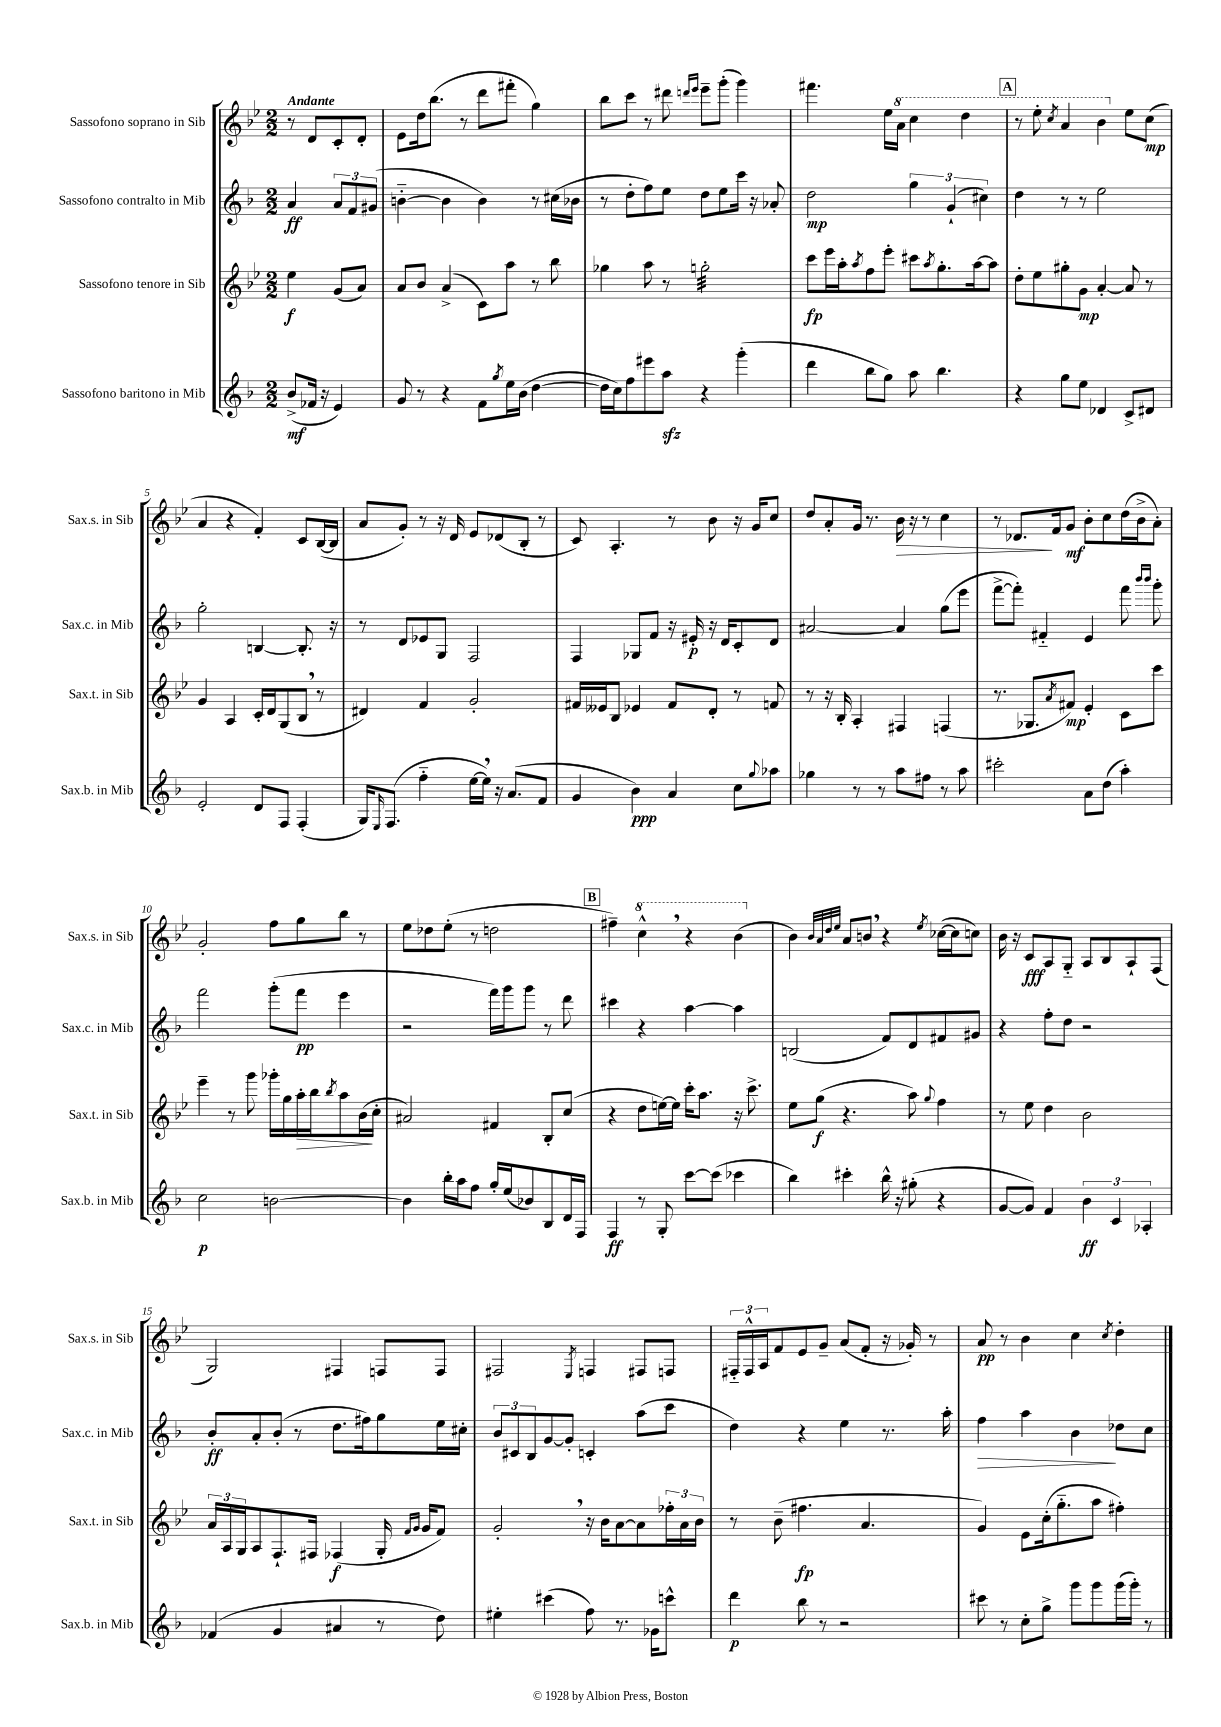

**kern	**kern	**kern	**kern
*staff4	*staff3	*staff2	*staff1
*clefG2	*clefG2	*clefG2	*clefG2
*k[b-]	*k[b-e-]	*k[b-]	*k[b-e-]
*M2/2	*M2/2	*M2/2	*M2/2
(8b-^/L	4ee-\	4a/	8r
16f-/Jk	.	.	8d/L
16r	.	.	.
4e/)	(8g/L	12a/L	8c'/
.	.	12f/	.
.	8a/J)	.	8d'/J
.	.	(12g#/J	.
=	=	=	=
8g/	8a/L	[4b'~\	8e-\L
8r	8b-/J	.	16dd\k
.	.	.	(8.bb-\J
4r	(4a^/	4b\]	.
.	.	.	8r
8f\L	8c\L)	4b\)	8ddd\L
8qgg/	.	.	.
16ee\L	8aa\J	.	8fff#'\J
(16b-\JJ	.	.	.
[4dd\	8r	8r	4gg\)
.	8bb-\	(16cc#\LL	.
.	.	16b-\JJ	.
=	=	=	=
16dd\]LL	4gg-\	8r	8bb-\L
16cc\J)	.	.	.
8ff\	.	8dd'\L	8ccc\J
8eee#\	8aa\	8ff\)	8r
8aa\J	8r	8ee\J	8ddd#\
.	.	.	16qqddd/LL
.	.	.	16qqeee-/JJ
4r	2gg'\	8dd\L	8eee-~\L
.	.	8ee\	(8ggg'\J
(4ggg'\	.	16ccc\Jk	4ggg\)
.	.	16r	.
.	.	8a-'/	.
=	=	=	=
4ddd\	8ccc\L	2dd\	4.fff#\
.	16eee-\L	.	.
.	16aa'\J	.	.
.	8qaa/	.	.
8bb-\L	8ff\	.	.
8gg\J)	8eee-'\J	.	16ee-\LL
.	.	.	16aa\JJ
8aa\	8ccc#\L	6gg\	4ccc\
.	8qaa/	.	.
4.bb-\	8.gg'\	.	.
.	.	(6g`/	.
.	.	.	4ddd\
.	[16aa\k	.	.
.	.	6cc#\)	.
.	8aa\]J	.	.
=	=	=	=
4r	8dd'\L	4dd\	8r
.	8ee-\	.	8eee-'\
.	.	.	8qccc/
8gg\L	8gg#'\	8r	4aa/
8ee\J	8g\J	8r	.
4d-/	[4a'/	2ee\	4bb-\
8c^/L	8a/]	.	8ee-\L
8d#/J	8r	.	(8cc\J
=	=	=	=
2e'/	4g/	2gg'\	4a/
.	4A/	.	4r
8d/L	16c'/LL	[4B/	4f'/)
.	16d/J	.	.
8F/J	(8G/	.	.
(4F'/	8B-/J	8.B'/]	8c/L
.	8r	.	([16B-/L
.	.	16r	16B-/]JJ
=	=	=	=
16G/LK)	4d#/)	8r	8a/L
16qqE/	.	.	.
(8.F/J	.	.	.
.	.	8d/L	8g'/J)
4ff'~\	4f/	8e-/	8r
.	.	8G/J	16r
.	.	.	16d/
[16ee\LL	2g'/	2F/	8e-/L
16ee\]JJ)	.	.	.
16r	.	.	(8d-/
(8.a/L	.	.	.
.	.	.	8B-'/J
8f/J	.	.	8r
=	=	=	=
4g/	16f#/LL	4F/	8c/)
.	16e--/J	.	.
.	8B-/J	.	4.A'/
4b-\)	4e-/	8G-/L	.
.	.	8f/J	.
4a/	8f#/L	16r	8r
.	.	16e#'/	.
.	8d'/J	16r	8b-\
.	.	16d/LK	.
8cc\L	8r	8c'/	16r
.	.	.	16g/LK
8qqgg/	.	.	.
8aa-\J	8f/	8d/J	8cc/J
=	=	=	=
4gg-\	8r	[2a#/	8dd/L
.	16r	.	8a'/
.	16B-'/	.	.
8r	4A'/	.	16g/Jk
.	.	.	8.r
8r	.	.	.
8aa\L	4F#/	4a#/]	16b-\
.	.	.	16r
8ff#\J	.	.	8r
8r	(4F/	(8gg\L	4cc\
8aa\	.	8eee\J	.
=	=	=	=
2ccc#'\	8.r	[8fff^\L	8r
.	.	8fff'\]J)	8.d-/L
.	8.G-/L	.	.
.	.	4f#'~/	.
.	.	.	16f/k
.	8qa/	.	.
.	8f#/J)	.	8g/J
8a\L	4e-'/	4e/	8b-'\L
(8dd\J	.	.	8cc\
4aa'\)	8c\L	8fff\	(16dd\L
.	.	.	16b-^\J
.	.	16qqbbb-/LL	.
.	.	16qqbbb-/JJ	.
.	8ccc\J	8ggg'\	8a'\J)
=	=	=	=
2cc\	4eee-~\	2fff\	2g'/
.	8r	.	.
.	8ggg\	.	.
[2b\	16ggg-'\LL	(8ggg'\L	8ff\L
.	16gg\	.	.
.	16aa'\	8fff\J	8gg\
.	16bb-\J	.	.
.	8qbb-/	.	.
.	8aa\	4eee\	8bb-\J
.	(16b-\L	.	8r
.	16cc'\JJ	.	.
=	=	=	=
4b\]	2a#/)	2r	8ee-\L
.	.	.	8dd-\
16bb-'\LL	.	.	(8ee-'\J
16aa\J	.	.	.
8ff\J	.	.	8r
16gg'/LL	4f#/	16fff\LL)	2dd\
(16ee/J	.	16ggg\J	.
8b-/)	.	8ggg\J	.
8B-/	8B-'/L	8r	.
16d/L	(8cc/J	8ddd\	.
16F/JJ	.	.	.
=	=	=	=
4F/	4r	4ccc#\	4ff#~\)
8r	8dd\L	4r	4ccc^^\
8G'/	[16ee\L)	.	.
.	16ee\]JJ	.	.
[8ccc\L	16ccc'\LK	[4aa\	4r
.	8.aa\J	.	.
(8ccc\]J	.	.	.
4ccc-\	16r	4aa\]	(4bb-\
.	8.ccc^\	.	.
=	=	=	=
4bb-\)	8ee-\L	(2B/	4b-\)
.	(8gg\J	.	.
.	.	.	32qqb-/LLL
.	.	.	32qqa/
.	.	.	32qqdd/
.	.	.	32qqee-/JJJ
4ccc#'\	4.r	.	8a/L
.	.	.	8b/J
16bb-^^\	.	8f/L)	4r
16r	.	.	.
(8gg#'\	8aa\)	8d/	.
.	8qqgg/	.	8qee-/
4r	4ff\	8f#/	([16cc-\LL
.	.	.	16cc-\]J
.	.	8g#/J	8cc\J)
=	=	=	=
[8g/L	8r	4r	16b-\
.	.	.	16r
8g/]J)	8ee-\	.	8c/L
4f/	4dd\	8ff'\L	8A/
.	.	8dd\J	8G'~/J
6b-\	2b-\	2r	8A/L
.	.	.	8B-/
6c/	.	.	.
.	.	.	8A`/
6A-'/	.	.	.
.	.	.	(8F/J
=	=	=	=
(4f-/	24a/LL	8b-'/L	2G/)
.	24A/	.	.
.	24G/J	.	.
.	8A/	8a'/	.
4g/	8.F`/	(8b-'/J	.
.	.	8r	.
.	16F#/Jk	.	.
4a#/	(4F-/	8.dd\L	4F#/
.	.	16ff#\k)	.
8r	16G'/	8gg\	8F/L
.	16qqf/LL	.	.
.	16qqg/JJ	.	.
.	16g/LK	.	.
8dd\)	8f/J)	16ee\L	8F/J
.	.	16cc#'\JJ	.
=	=	=	=
4ee#'\	2g'/	12b-/L	2F#/
.	.	12c#/	.
.	.	12B-/	.
(4ccc#\	.	[8g/	.
.	.	8g'/]J	.
.	.	.	8qE-/
8ff\)	16r	4c'/	4F/
.	16b-\LK	.	.
8.r	[8a\	.	.
.	8a\]	(8aa\L	8F#/L
16g-\LK	.	.	.
8ccc^^\J	24ff-'\L	8ccc\J	8F/J
.	24a\	.	.
.	24b-\JJ	.	.
=	=	=	=
4ddd\	8r	4dd\)	24F#'~/LL
.	.	.	24F#^^/
.	.	.	24A/J
.	(8b-~\	.	8f/
8bb-\	4.ff#\	4r	8e-/
8r	.	.	8g~/J
2r	.	4ee\	(8a/L
.	4.a/	.	8f'/J
.	.	8.r	16r
.	.	.	16g-'/)
.	.	.	8r
.	.	16aa'\	.
=	=	=	=
8ccc#\	4g/)	4ff\	8a/
8r	.	.	8r
8cc'\L	8e-\L	4aa\	4b-\
8gg^\J	(16cc'\k	.	.
.	8.gg'~\	.	.
8ggg\L	.	4b-\	4cc\
8ggg\	8aa\J	.	.
.	.	.	8qcc/
(16ggg\L	4ff#'\)	8dd-\L	4dd'\
16ggg'\JJ)	.	.	.
8r	.	8cc\J	.
==	==	==	==
*-	*-	*-	*-
